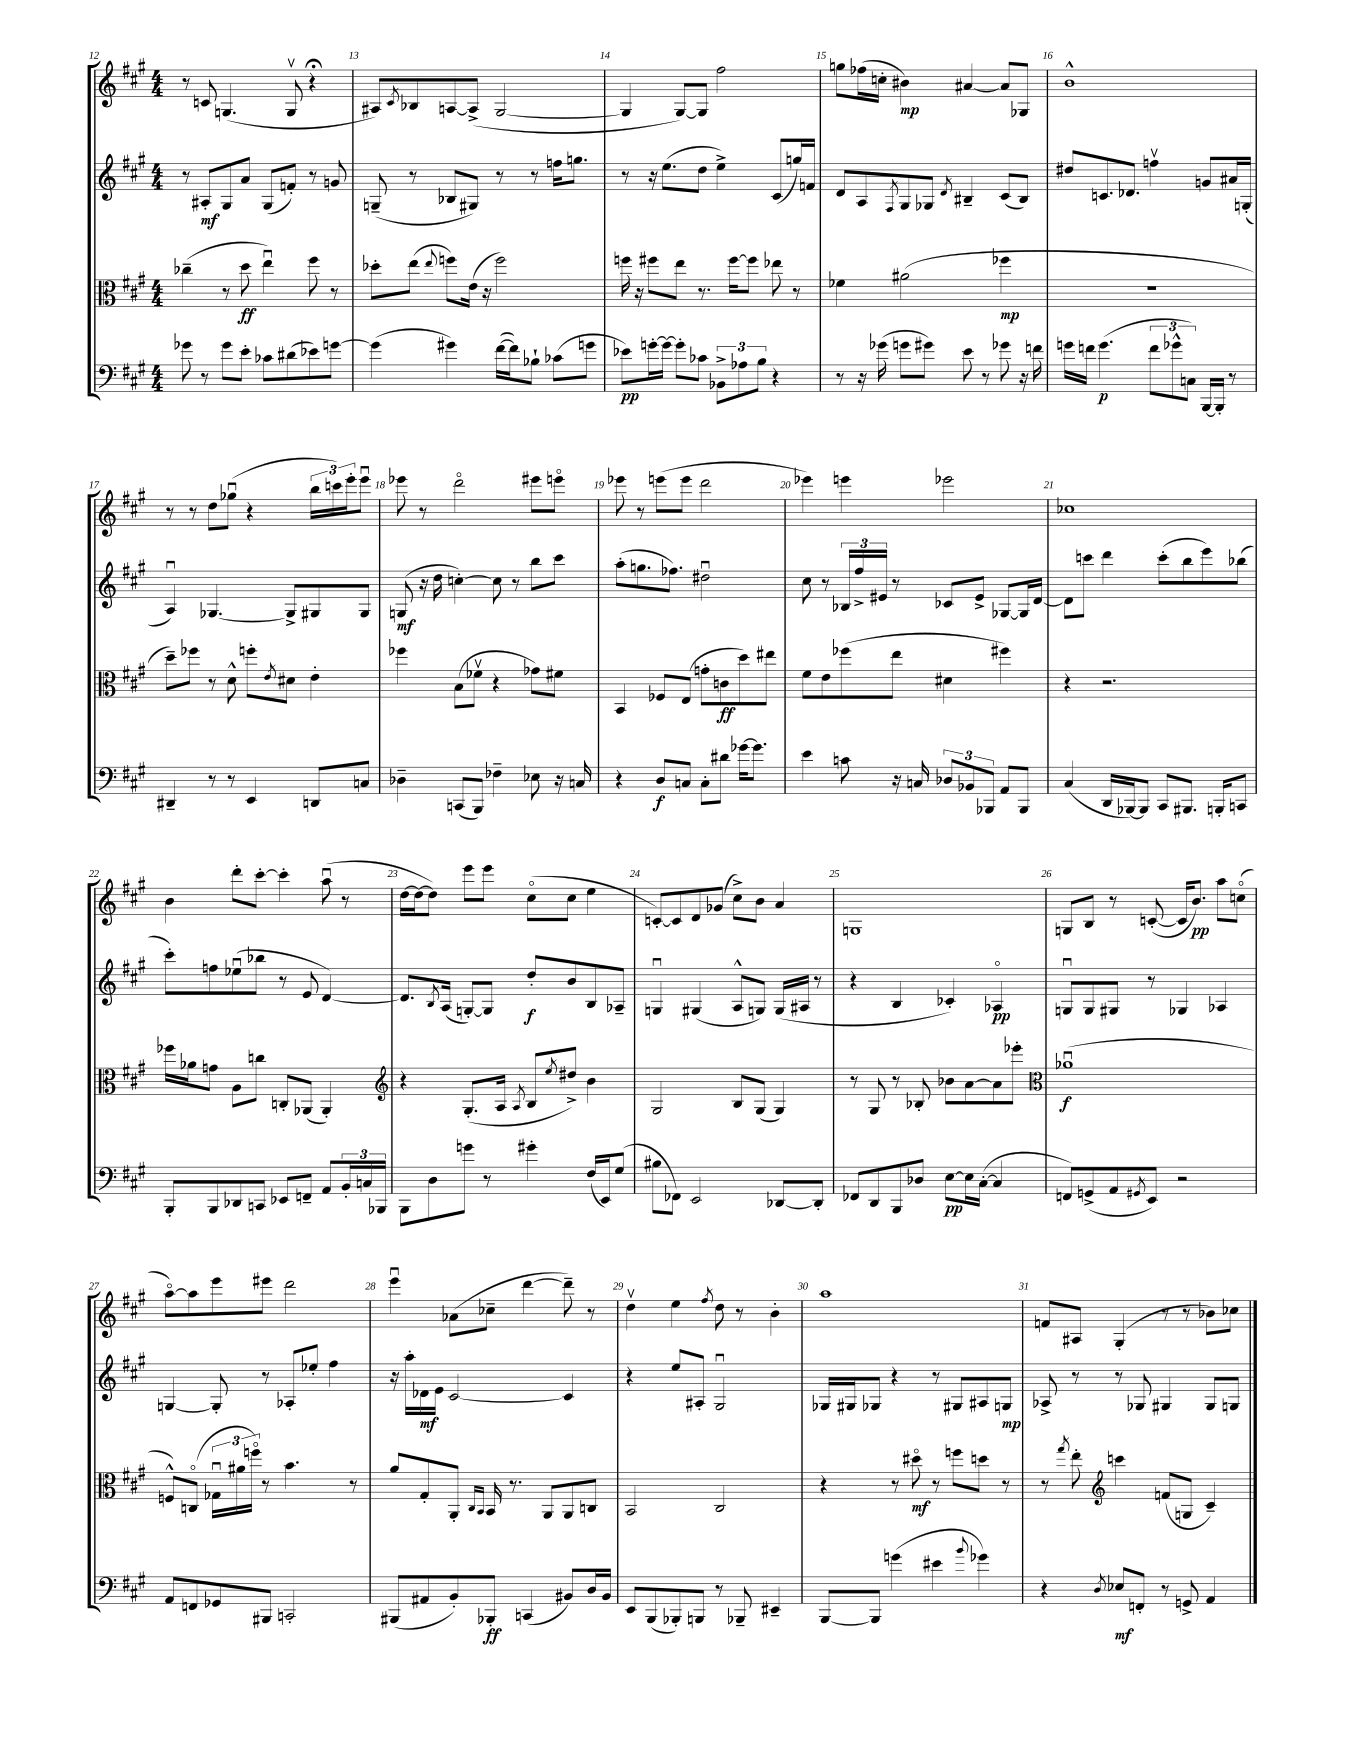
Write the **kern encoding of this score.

**kern	**dynam	**kern	**dynam	**kern	**dynam	**kern	**dynam
*part4	*part4	*part3	*part3	*part2	*part2	*part1	*part1
*staff4	*staff4	*staff3	*staff3	*staff2	*staff2	*staff1	*staff1
*clefF4	*	*clefC3	*	*clefG2	*	*clefG2	*
*k[f#c#g#]	*	*k[f#c#g#]	*	*k[f#c#g#]	*	*k[f#c#g#]	*
*M4/4	*	*M4/4	*	*M4/4	*	*M4/4	*
=12	=12	=12	=12	=12	=12	=12	=12
8g-X\	.	(4cc-X~\	.	8r	.	8r	.
8r	.	.	.	8A#X'/L	mf	8cn/	.
8g-\L	.	8r	.	8G#/	.	(4.Gn/	.
8e'\J	.	8dd\	ff	8a/J	.	.	.
8c-X\L	.	4eeu\)	.	(8G#/L	.	.	.
(8d#X\	.	.	.	8fn'/J)	.	8Gv/	.
8e-X\)	.	8ff#\	.	8r	.	4r;<	.
[8gn\J	.	8r	.	8gn/	.	.	.
=13	=13	=13	=13	=13	=13	=13	=13
(4g\]	.	8dd-X'\L	.	(8Gn~/	.	8A#X/L)	.
.	.	.	.	.	.	8qc#/	.
.	.	(8ee\J	.	8r	.	8B-X/	.
.	.	8qqee/	.	.	.	.	.
4g#X\)	.	8ffn\L)	.	8B-X/L	.	[8An/	.
.	.	(16e\Jk	.	8G#X/J)	.	(8A^/J]	.
.	.	16r	.	.	.	.	.
([16f#\LL	.	2ff\)	.	8r	.	[2G#/	.
16f#\J])	.	.	.	.	.	.	.
8B-X`\J	.	.	.	8r	.	.	.
(8c-X\L	.	.	.	16ffn\KL	.	.	.
.	.	.	.	8.ggn\J	.	.	.
8gn\J	.	.	.	.	.	.	.
=14	=14	=14	=14	=14	=14	=14	=14
8e-X\L)	pp	16ffn\	.	8r	.	4G#/]	.
.	.	16r	.	.	.	.	.
[16gn'\L	.	8ff#X\L	.	16r	.	.	.
16g\JJ_	.	.	.	(8.ee\L	.	.	.
8g'\L]	.	8ee\J	.	.	.	[8G#/L)	.
8c-X\J	.	8.r	.	8dd\J	.	8G#/J]	.
12BB-X^\L	.	.	.	4ee^\)	.	2ff#\	.
.	.	[16ff#\KL	.	.	.	.	.
12A-X\	.	.	.	.	.	.	.
.	.	8ff#\J]	.	.	.	.	.
12B\J	.	.	.	.	.	.	.
4r	.	8ee-X\	.	(8c#/L	.	.	.
.	.	8r	.	16ggn/L)	.	.	.
.	.	.	.	16fn/JJ	.	.	.
=15	=15	=15	=15	=15	=15	=15	=15
8r	.	4f-X\	.	8d/L	.	8ggn\L	.
16r	.	.	.	8A/	.	(16ff-X\L	.
(16g-X\	.	.	.	.	.	16ccn'\JJ	.
.	.	.	.	8qF#/	.	.	.
8gn\L	.	(2a#X\	.	8G#/	.	4b#X\)	mp
8g#X\J)	.	.	.	8G-X/J	.	.	.
.	.	.	.	8qd/	.	.	.
8e\	.	.	.	4B#X~/	.	[4a#X/	.
8r	.	.	.	.	.	.	.
8g-X\	.	4ff-X\	mp	(8c#/L	.	8a#/L]	.
16r	.	.	.	8B#/J)	.	8G-X/J	.
16fn\	.	.	.	.	.	.	.
=16	=16	=16	=16	=16	=16	=16	=16
16gn\LL	.	1r	.	8dd#X/L	.	1b^^	.
16fn\JJ	.	.	.	.	.	.	.
(4.g\	p	.	.	8.cn/	.	.	.
.	.	.	.	8.d-X/J	.	.	.
12f\L	.	.	.	4ffnv\	.	.	.
12g-X^^\	.	.	.	.	.	.	.
12Cn\J)	.	.	.	.	.	.	.
[16BBB/LL	.	.	.	8gn/L	.	.	.
16BBB'/JJ]	.	.	.	.	.	.	.
8r	.	.	.	16a#X/L	.	.	.
.	.	.	.	(16Gn'/JJ	.	.	.
!!LO:LB:g=z
=17	=17	=17	=17	=17	=17	=17	=17
4DD#X~/	.	8dd~\L)	.	4Au/)	.	8r	.
.	.	8ff-X\J	.	.	.	8r	.
8r	.	8r	.	[4.G-X/	.	8dd\L	.
8r	.	8d^^\	.	.	.	(8gg-Xu\J	.
4EE/	.	8ffn'\L	.	.	.	4r	.
.	.	8qe/	.	.	.	.	.
.	.	8d#X\J	.	8G-^/L]	.	.	.
8DDn/L	.	4e'\	.	8G#X/	.	24bb\LL	.
.	.	.	.	.	.	24cccn\)	.
.	.	.	.	.	.	24eee'\J	.
8Cn/J	.	.	.	8G#/J	.	8eeeu\J	.
=18	=18	=18	=18	=18	=18	=18	=18
4D-X~\	.	4ff-X\	.	(8Gn/	mf	8eee-X\	.
.	.	.	.	16r	.	8r	.
.	.	.	.	16dd\	.	.	.
(8CCn/L	.	(8B\L	.	[4ccn'\)	.	2ddd\	.
8BBB/J)	.	8f-Xv\J	.	.	.	.	.
4F-X~\	.	4r	.	8cc\]	.	.	.
.	.	.	.	8r	.	.	.
8E-X\	.	8g-X\L)	.	8bb\L	.	8eee#X\L	.
16r	.	8f#X\J	.	8ccc#\J	.	8eeen\J	.
16Cn/	.	.	.	.	.	.	.
=19	=19	=19	=19	=19	=19	=19	=19
4r	.	4BB/	.	(8aa'\L	.	8eee-X\	.
.	.	.	.	8.ggn\	.	8r	.
8D/L	f	8F-X/L	.	.	.	(8eeen\L	.
.	.	.	.	8.ff-X\J)	.	.	.
8Cn/J	.	(8E/J	.	.	.	8eee\J	.
8C'\L	.	8gn'\L	.	2dd#Xu\	.	2ddd\	.
8d#X\J	.	8cn\	ff	.	.	.	.
[16g-X\KL	.	8dd\)	.	.	.	.	.
8.g-\J]	.	.	.	.	.	.	.
.	.	8ee#X\J	.	.	.	.	.
=20	=20	=20	=20	=20	=20	=20	=20
4e\	.	8f#\L	.	8cc#\	.	4eee-X\)	.
.	.	8e\	.	8r	.	.	.
8cn\	.	(8ff-X\	.	24B-X/LL	.	4eeen\	.
.	.	.	.	24ff#^/	.	.	.
.	.	.	.	24e#X/JJ	.	.	.
16r	.	8ee\J	.	8r	.	.	.
16Cn/	.	.	.	.	.	.	.
12D-X/L	.	4d#X\	.	8c-X/L	.	2eee-X\	.
12BB-X/	.	.	.	.	.	.	.
.	.	.	.	8e#^/J	.	.	.
12BBB-X/J	.	.	.	.	.	.	.
8AA/L	.	4ff#X\)	.	[8G-X/L	.	.	.
8BBB-/J	.	.	.	16G-/L]	.	.	.
.	.	.	.	[16d/JJ	.	.	.
=21	=21	=21	=21	=21	=21	=21	=21
(4C#/	.	4r	.	8d\L]	.	1cc-X	.
.	.	.	.	8cccn\J	.	.	.
16DD/LL	.	2.r	.	4ddd\	.	.	.
[16BBB-X/J)	.	.	.	.	.	.	.
8BBB-/J]	.	.	.	.	.	.	.
8CC#/L	.	.	.	(8ccc'\L	.	.	.
8.BBB#X/J	.	.	.	8bb\	.	.	.
.	.	.	.	8eee\)	.	.	.
16BBBn'/KL	.	.	.	.	.	.	.
8CCn/J	.	.	.	(8bb-X\J	.	.	.
!!LO:LB:g=z
=22	=22	=22	=22	=22	=22	=22	=22
8BBB'/L	.	16ff-X\LL	.	8ccc#'\L)	.	4b\	.
.	.	16a-X\J	.	.	.	.	.
8BBB/	.	8gn\J	.	8ffn\	.	.	.
8DD-X/	.	8A\L	.	(8ee-Xu\	.	8ddd'\L	.
8CCn/J	.	8ccn\J	.	8bb-X\J	.	[8ccc#'\J	.
8EE-X/L	.	8Cn'/L	.	8r	.	4ccc#'\]	.
8FFn~/J	.	(8AA-X/J	.	8e/	.	.	.
8AA/L	.	4AA-'/)	.	[4d/)	.	(8aau\	.
24BB'/L	.	.	.	.	.	8r	.
24Cn/	.	.	.	.	.	.	.
24BBB-X/JJ	.	.	.	.	.	.	.
=23	=23	=23	=23	=23	=23	=23	=23
*	*	*clefG2	*	*	*	*	*
8BBB\L	.	4r	.	8.d/L]	.	[16dd\LL	.
.	.	.	.	.	.	16dd\J_	.
8D\	.	.	.	.	.	8dd\J])	.
.	.	.	.	8qB/	.	.	.
.	.	.	.	(16A/Jk	.	.	.
8gn\J	.	(8.G#'/L	.	[8Gn'/L)	.	8eee\L	.
8r	.	.	.	8G/J]	.	8eee\J	.
.	.	16A/Jk	.	.	.	.	.
.	.	8qA/	.	.	.	.	.
4g#X'\	.	8B/L	.	8dd'/L	f	(8cc#\L	.
.	.	8qee/	.	.	.	.	.
.	.	8dd#X^/J)	.	8b/	.	8cc#\J	.
(16F#/LL	.	4b\	.	8B/	.	4ee\	.
16EE/J)	.	.	.	.	.	.	.
(8G#/J	.	.	.	8A-X~/J	.	.	.
=24	=24	=24	=24	=24	=24	=24	=24
8B#X\L	.	2G#/	.	4Gnu/	.	[8cn'/L)	.
8FF-X\J)	.	.	.	.	.	8c/]	.
2EE/	.	.	.	(4G#X/	.	8d/	.
.	.	.	.	.	.	(8g-X/J	.
.	.	8B/L	.	8A^^/L	.	8cc#^\L)	.
.	.	(8G#/J	.	8Gn/J)	.	8b\J	.
[8DD-X/L	.	4G#/)	.	(16G/LL	.	4a/	.
.	.	.	.	16A#X/JJ	.	.	.
8DD-'/J]	.	.	.	8r	.	.	.
=25	=25	=25	=25	=25	=25	=25	=25
8FF-X/L	.	8r	.	4r	.	1Gn	.
8DD/	.	8G#/	.	.	.	.	.
8BBB/	.	8r	.	4B/	.	.	.
8D-X/J	.	8B-X'/	.	.	.	.	.
[8E\L	pp	8b-X\L	.	4c-X'/)	.	.	.
16E\L]	.	[8a\	.	.	.	.	.
([16C#'\JJ	.	.	.	.	.	.	.
4C#/]	.	8a\]	.	4A-X/	pp	.	.
.	.	8eee-X'\J	.	.	.	.	.
=26	=26	=26	=26	=26	=26	=26	=26
*	*	*clefC3	*	*	*	*	*
8FFn/L)	.	(1a-Xu	f	8Gnu/L	.	8Gn/L	.
(8GGn^/	.	.	.	8G/	.	8B/J	.
8AA/	.	.	.	8G#X/J	.	8r	.
8qGG#X/	.	.	.	.	.	.	.
8EE/J)	.	.	.	8r	.	([8cn'/	.
2r	.	.	.	4G-X/	.	16c/KL]	.
.	.	.	.	.	.	8.b/J)	pp
.	.	.	.	4A-X/	.	8aa\L	.
.	.	.	.	.	.	(8ccn\J	.
!!LO:LB:g=z
=27	=27	=27	=27	=27	=27	=27	=27
8AA/L	.	8Fn^^/L)	.	[4Gn/	.	[8aa\L)	.
8FFn/	.	(8Cn/J	.	.	.	8aa\]	.
8GG-X/	.	24G-Xu\LL	.	8G'/]	.	8eee\	.
.	.	24a#X\	.	.	.	.	.
.	.	24ffn\JJ)	.	.	.	.	.
8BBB#X/J	.	8r	.	8r	.	8eee#X\J	.
2CCn'/	.	4.b\	.	8A-X'/L	.	2ddd\	.
.	.	.	.	8ee-X'/J	.	.	.
.	.	.	.	4ff#\	.	.	.
.	.	8r	.	.	.	.	.
=28	=28	=28	=28	=28	=28	=28	=28
(8BBB#X/L	.	8a/L	.	16r	.	4eeeu\	.
.	.	.	.	16aa'\LL	.	.	.
8AA#X/	.	8G#'/	.	16d-X\	mf	.	.
.	.	.	.	16e\JJ	.	.	.
8BB'/)	.	8AA'/J	.	[2c#/	.	(8a-X\L	.
.	.	16qqC#/LL	.	.	.	.	.
.	.	16qqBB/JJ	.	.	.	.	.
8BBB-X'/J	ff	16BB/	.	.	.	8cc-X~\J	.
.	.	8.r	.	.	.	.	.
(4CCn/	.	.	.	.	.	[4ddd\	.
.	.	8AA/L	.	.	.	.	.
8BB#X/L)	.	8AA/	.	4c#/]	.	8ddd~\])	.
16D/L	.	8Cn/J	.	.	.	8r	.
16BB#/JJ	.	.	.	.	.	.	.
=29	=29	=29	=29	=29	=29	=29	=29
8EE/L	.	2BB/	.	4r	.	4ddv\	.
(8BBB/	.	.	.	.	.	.	.
8BBB-X'/)	.	.	.	8ee/L	.	4ee\	.
8BBBn/J	.	.	.	8A#X'/J	.	.	.
.	.	.	.	.	.	8qff#/	.
8r	.	2C#/	.	2G#u/	.	8dd\	.
8BBB-X~/	.	.	.	.	.	8r	.
4EE#X~/	.	.	.	.	.	4b'\	.
=30	=30	=30	=30	=30	=30	=30	=30
[8BBB/L	.	4r	.	16G-X/LL	.	1aa	.
.	.	.	.	16G#X/J	.	.	.
8BBB/J]	.	.	.	8G-X/J	.	.	.
(4gn\	.	8r	.	4r	.	.	.
.	.	8dd#X\	mf	.	.	.	.
4e#X\	.	8r	.	8r	.	.	.
.	.	8ffn\L	.	8G#X/L	.	.	.
8qqb/	.	.	.	.	.	.	.
4g-X\)	.	8ddn\J	.	8A#X/	.	.	.
.	.	8r	.	8Gn/J	mp	.	.
=31	=31	=31	=31	=31	=31	=31	=31
4r	.	8r	.	8A-X^/	.	8fn/L	.
.	.	8qgg#/	.	.	.	.	.
.	.	8ee'\	.	8r	.	8A#X/J	.
8qD/	.	.	.	.	.	.	.
*	*	*clefG2	*	*	*	*	*
8E-X/L	mf	4cccn\	.	8r	.	(4G#'/	.
8FFn'/J	.	.	.	8G-X/	.	.	.
8r	.	(8fn/L	.	4G#X/	.	8r	.
8GGn^/	.	8Gn/J	.	.	.	8r	.
4AA/	.	4c#~/)	.	8G#/L	.	8b-X\L)	.
.	.	.	.	8Gn/J	.	8cc-X\J	.
==	==	==	==	==	==	==	==
*-	*-	*-	*-	*-	*-	*-	*-
